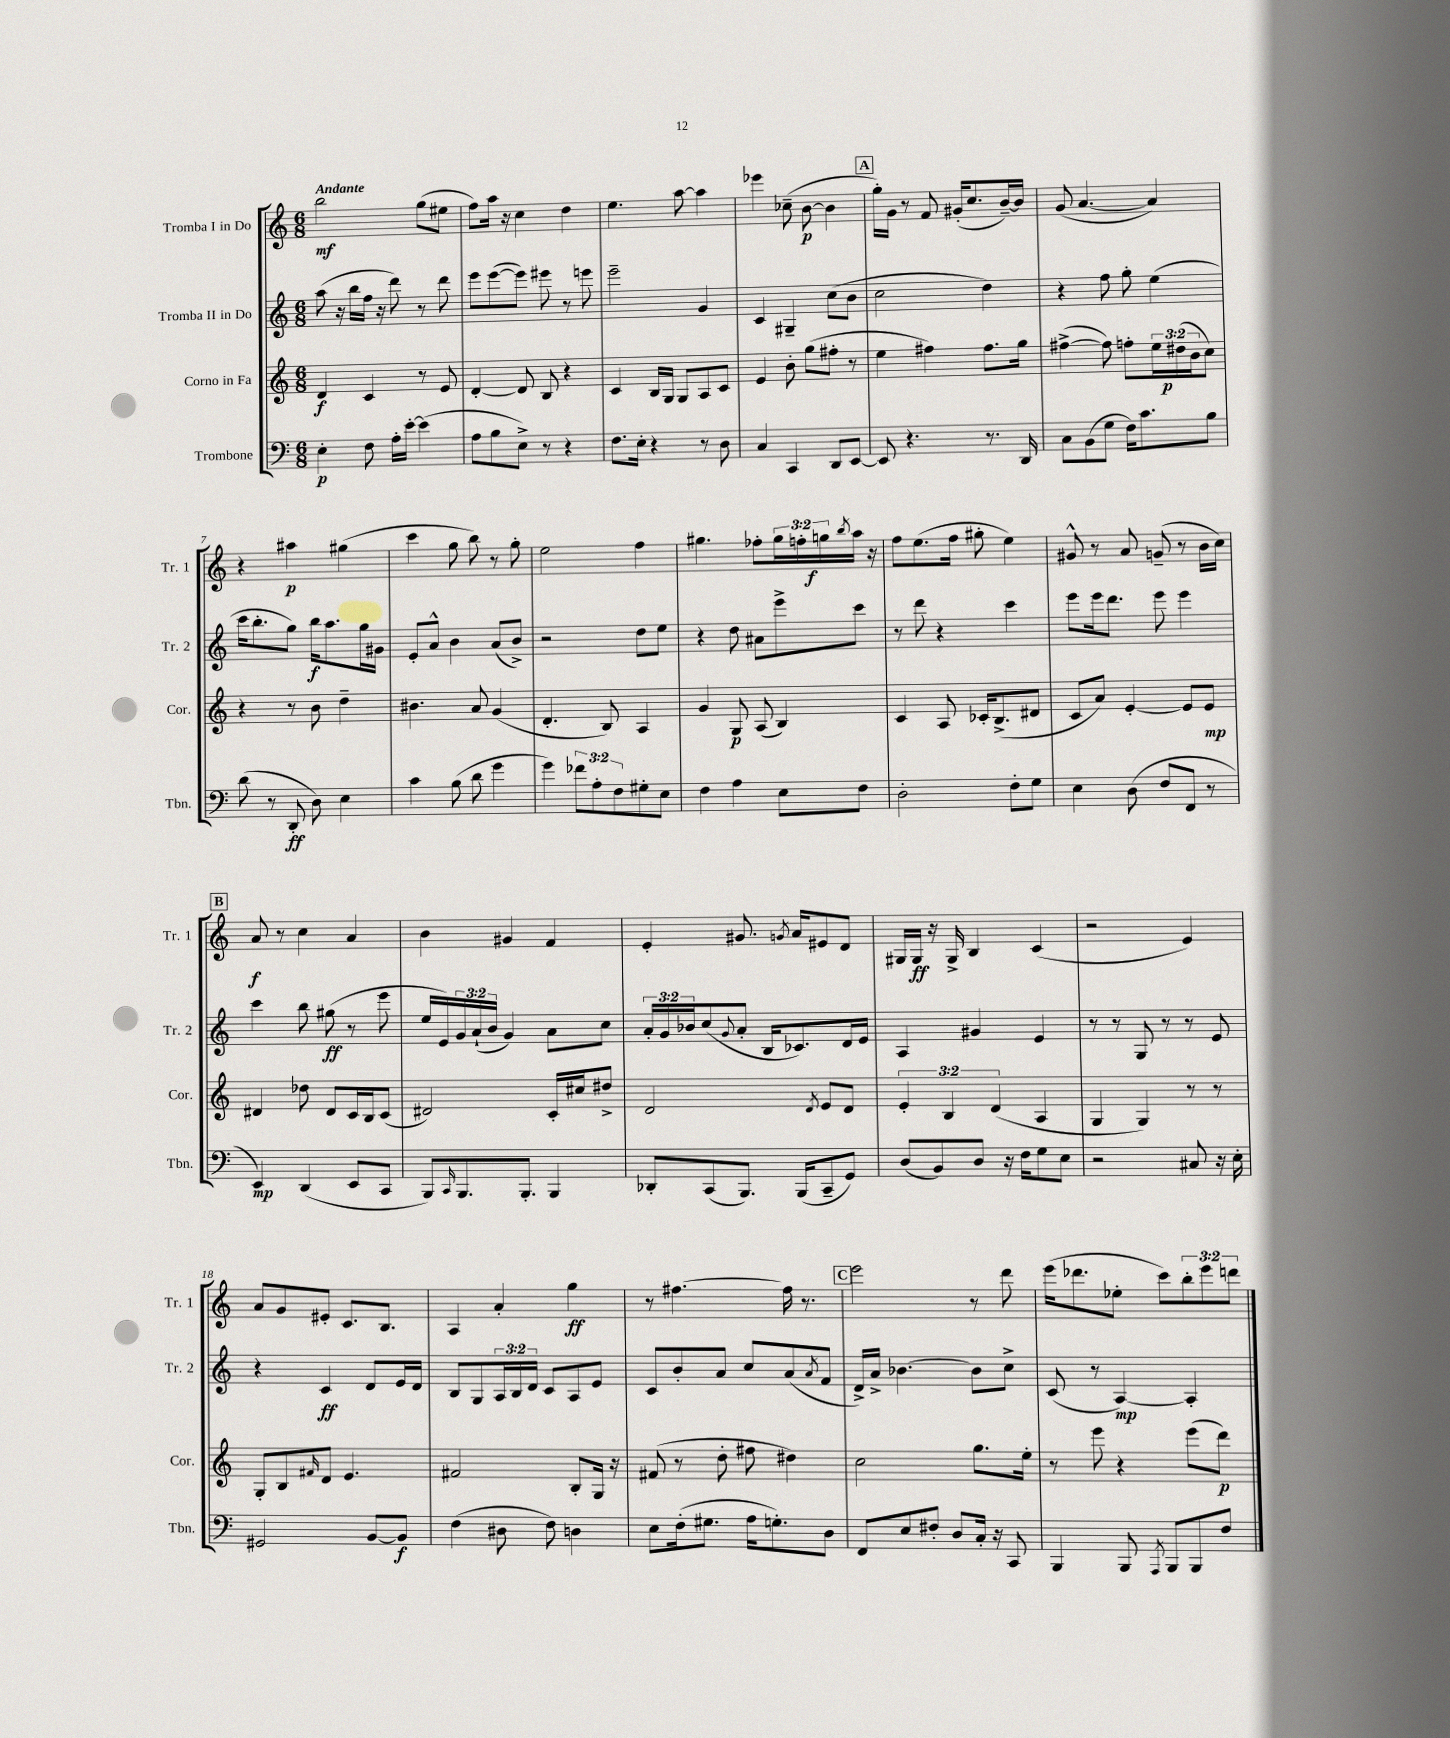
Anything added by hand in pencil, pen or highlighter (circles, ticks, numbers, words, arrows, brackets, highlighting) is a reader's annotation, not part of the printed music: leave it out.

**kern	**dynam	**kern	**dynam	**kern	**dynam	**kern	**dynam
*part4	*part4	*part3	*part3	*part2	*part2	*part1	*part1
*staff4	*staff4	*staff3	*staff3	*staff2	*staff2	*staff1	*staff1
*I"Trombone	*	*I"Corno in Fa	*	*I"Tromba II in Do	*	*I"Tromba I in Do	*
*I'Tbn.	*	*I'Cor.	*	*I'Tr. 2	*	*I'Tr. 1	*
*clefF4	*	*clefG2	*	*clefG2	*	*clefG2	*
*k[]	*	*k[]	*	*k[]	*	*k[]	*
*M6/8	*	*M6/8	*	*M6/8	*	*M6/8	*
=1	=1	=1	=1	=1	=1	=1	=1
!	!	!	!	!	!	!LO:TX:a:B:t=Andante	!
4E'\	p	4d/	f	(8aa\	.	2bb\	mf
.	.	.	.	16r	.	.	.
.	.	.	.	16bb\LL	.	.	.
8F\	.	4c/	.	16ff\JJ	.	.	.
.	.	.	.	16r	.	.	.
16A'\LL	.	.	.	8ddd\)	.	.	.
[16e'\JJ	.	.	.	.	.	.	.
(4e\]	.	8r	.	8r	.	(8gg\L	.
.	.	8e/	.	8ddd\	.	8ee#X\J	.
=2	=2	=2	=2	=2	=2	=2	=2
8A\L	.	[4d'/	.	8eee\L	.	8ff\L)	.
8B\	.	.	.	([8eee\	.	16aa\Jk	.
.	.	.	.	.	.	16r	.
8E^\J)	.	8d/]	.	8eee\J])	.	4cc\	.
8r	.	8B/	.	8eee#X\	.	.	.
4r	.	4r	.	8r	.	4dd\	.
.	.	.	.	8eeen\	.	.	.
=3	=3	=3	=3	=3	=3	=3	=3
8.F\L	.	4c/	.	2eee~\	.	4.ee\	.
16E'\Jk	.	.	.	.	.	.	.
4r	.	16B/LL	.	.	.	.	.
.	.	16G/JJ	.	.	.	.	.
.	.	8G/L	.	.	.	[8aa\	.
8r	.	8A/	.	4g/	.	4aa\]	.
8D\	.	8c/J	.	.	.	.	.
=4	=4	=4	=4	=4	=4	=4	=4
4C/	.	4e/	.	4c/	.	4eee-X\	.
4CC/	.	8b'\	.	4G#X~/	.	(8cc-X~\	.
.	.	(8gg\L	.	.	.	[8b\	p
8DD/L	.	8ff#X'\J	.	(8cc\L	.	4b\]	.
[8EE/J	.	8r	.	8b\J	.	.	.
!!LO:REH:place=s1:t=A
=5	=5	=5	=5	=5	=5	=5	=5
8EE/]	.	4ee\	.	2cc\	.	16gg'\LL)	.
.	.	.	.	.	.	16g\JJ	.
4.r	.	.	.	.	.	8r	.
.	.	4ff#X\)	.	.	.	8f/	.
.	.	.	.	.	.	(16g#X'/KL	.
.	.	.	.	.	.	8.cc/	.
8.r	.	8.ff#\L	.	4dd\)	.	.	.
.	.	.	.	.	.	[16b~/L)	.
16DD/	.	16gg\Jk	.	.	.	16b/JJ]	.
=6	=6	=6	=6	=6	=6	=6	=6
8C\L	.	([4ff#X^\	.	4r	.	(8g/	.
(8BB\	.	.	.	.	.	[4.a/	.
8G\J	.	8ff#\])	.	8ff\	.	.	.
16F\KL)	.	8ffn'\L	.	8gg'\	.	.	.
8.c\	.	.	.	.	.	.	.
.	.	24ee\L	.	(4ee\	.	4a/])	.
.	.	(24dd#X\	p	.	.	.	.
.	.	24b\J	.	.	.	.	.
8B\J	.	8cc\J)	.	.	.	.	.
!!LO:LB:g=z
=7	=7	=7	=7	=7	=7	=7	=7
(8d\	.	4r	.	16ccc\KL	.	4r	.
.	.	.	.	8.bb'\	.	.	.
8r	.	.	.	.	.	.	.
8DD'/	ff	8r	.	8gg\J)	.	4aa#X\	p
8D\)	.	8b\	.	16bb\KL	f	.	.
.	.	.	.	8.aa\	.	.	.
4E\	.	4dd~\	.	.	.	(4gg#X\	.
.	.	.	.	16gg\L	.	.	.
.	.	.	.	16g#X\JJ	.	.	.
=8	=8	=8	=8	=8	=8	=8	=8
4c\	.	4.b#X\	.	8e'/L	.	4ccc\	.
.	.	.	.	8a^^/J	.	.	.
(8B\	.	.	.	4b\	.	8gg\	.
8d\	.	8a/	.	.	.	8bb\)	.
4g\	.	(4g/	.	(8a/L	.	8r	.
.	.	.	.	8b^/J)	.	8gg'\	.
=9	=9	=9	=9	=9	=9	=9	=9
4g\)	.	4.d'/	.	2r	.	2ee\	.
12f-X\L	.	.	.	.	.	.	.
12A'\	.	.	.	.	.	.	.
.	.	8B/)	.	.	.	.	.
12F\	.	.	.	.	.	.	.
8G#X'\	.	4A/	.	8dd\L	.	4ff\	.
8E\J	.	.	.	8ee\J	.	.	.
=10	=10	=10	=10	=10	=10	=10	=10
4F\	.	4g/	.	4r	.	4.gg#X\	.
4A\	.	8G/	p	8dd\	.	.	.
.	.	(8A/	.	8a#X\L	.	8ff-X'\L	.
8E\L	.	4B/)	.	8eee^\	.	24gg#\L	.
.	.	.	.	.	.	24ffn'\	.
.	.	.	.	.	.	24ggn\	f
.	.	.	.	.	.	8qbb/	.
8F\J	.	.	.	8ccc\J	.	16aa\JJ	.
.	.	.	.	.	.	16r	.
=11	=11	=11	=11	=11	=11	=11	=11
2D'\	.	4c/	.	8r	.	8ff\L	.
.	.	.	.	8ddd\	.	(8.ee\	.
.	.	8A/	.	4r	.	.	.
.	.	.	.	.	.	16ff\Jk	.
.	.	16c-X'/KL	.	.	.	8gg#X'\	.
.	.	(8.B^/	.	.	.	.	.
8F'\L	.	.	.	4ccc\	.	4ee\)	.
8G\J	.	8d#X/J	.	.	.	.	.
=12	=12	=12	=12	=12	=12	=12	=12
4E\	.	8c/L	.	8eee\L	.	8g#X^^/	.
.	.	8a/J)	.	16eee\k	.	8r	.
.	.	.	.	8.ddd\J	.	.	.
(8D\	.	[4e'/	.	.	.	8a/	.
8F/L	.	.	.	8eee\	.	(8gn~/	.
8FF/J	.	8e/L]	.	4eee\	.	8r	.
8r	.	8e/J	mp	.	.	16b\LL	.
.	.	.	.	.	.	16cc\JJ)	.
!!LO:LB:g=z
!!LO:REH:place=s1:t=B
=13	=13	=13	=13	=13	=13	=13	=13
4EE/)	mp	4d#X/	.	4ccc\	.	8a/	f
.	.	.	.	.	.	8r	.
(4DD/	.	8dd-X\	.	8bb\	.	4cc\	.
.	.	8d#/L	.	(8gg#X\	ff	.	.
8EE/L	.	16c/L	.	8r	.	4a/	.
.	.	16B/J	.	.	.	.	.
8CC/J	.	(8c/J	.	8eee\	.	.	.
=14	=14	=14	=14	=14	=14	=14	=14
8BBB/L)	.	2d#X/)	.	16ee/LL	.	4b\	.
.	.	.	.	16e/)	.	.	.
16qqCC/	.	.	.	.	.	.	.
8.BBB/	.	.	.	24g/	.	.	.
.	.	.	.	(24a`/	.	.	.
.	.	.	.	24b/JJ	.	.	.
.	.	.	.	4g/)	.	4g#X/	.
8.BBB'/J	.	.	.	.	.	.	.
4BBB/	.	16c'/LL	.	8a\L	.	4f/	.
.	.	16cc#X/J	.	.	.	.	.
.	.	8dd#X^/J	.	8cc\J	.	.	.
=15	=15	=15	=15	=15	=15	=15	=15
8DD-X'/L	.	2d/	.	24a'/LL	.	4e'/	.
.	.	.	.	24g/	.	.	.
.	.	.	.	24b-X/J	.	.	.
(8CC/	.	.	.	(8cc/	.	.	.
.	.	.	.	8qqg/	.	.	.
8.BBB/J)	.	.	.	8a'/J	.	8.g#X/	.
.	.	.	.	16B/KL	.	.	.
.	.	.	.	.	.	8qgn/	.
(16BBB/KL	.	.	.	8.c-X/)	.	16a/KL	.
.	.	8qd/	.	.	.	.	.
8CC~/	.	8e/L	.	.	.	8e#X/	.
8GG/J)	.	8d/J	.	16d/L	.	8d/J	.
.	.	.	.	16e/JJ	.	.	.
=16	=16	=16	=16	=16	=16	=16	=16
(8D/L	.	6e'/	.	4A/	.	16G#X/LL	.
.	.	.	.	.	.	16G#/JJ	ff
8BB/)	.	.	.	.	.	16r	.
.	.	6B/	.	.	.	.	.
.	.	.	.	.	.	16G#^/	.
8D/J	.	.	.	4g#X/	.	4B/	.
.	.	(6d/	.	.	.	.	.
16r	.	.	.	.	.	.	.
16F\KL	.	.	.	.	.	.	.
8G\	.	4A/	.	4e/	.	(4c/	.
8E\J	.	.	.	.	.	.	.
=17	=17	=17	=17	=17	=17	=17	=17
2r	.	4G/	.	8r	.	2r	.
.	.	.	.	8r	.	.	.
.	.	4G/)	.	8G/	.	.	.
.	.	.	.	8r	.	.	.
8C#X/	.	8r	.	8r	.	4e/)	.
16r	.	8r	.	8e/	.	.	.
16E'\	.	.	.	.	.	.	.
!!LO:LB:g=z
=18	=18	=18	=18	=18	=18	=18	=18
2GG#X/	.	8G'/L	.	4r	.	8a/L	.
.	.	8B/	.	.	.	8g/	.
.	.	16qqf#X/	.	.	.	.	.
.	.	8d/J	.	4c/	ff	8e#X'/J	.
.	.	4.e/	.	.	.	8.c/L	.
[8BB/L	.	.	.	8d/L	.	.	.
.	.	.	.	.	.	8.B/J	.
8BB/J]	f	.	.	16e/L	.	.	.
.	.	.	.	16d/JJ	.	.	.
=19	=19	=19	=19	=19	=19	=19	=19
(4F\	.	2f#X/	.	8B/L	.	4A/	.
.	.	.	.	8G/	.	.	.
8D#X\	.	.	.	24A/L	.	4a'/	.
.	.	.	.	24B/	.	.	.
.	.	.	.	24d/JJ	.	.	.
8F\)	.	.	.	8c/L	.	.	.
4Dn\	.	8B'/L	.	8A/	.	4gg\	ff
.	.	16G/Jk	.	8e/J	.	.	.
.	.	16r	.	.	.	.	.
=20	=20	=20	=20	=20	=20	=20	=20
8E\L	.	(8f#X/	.	8c/L	.	8r	.
(16F'\k	.	8r	.	8b'/	.	[4.ff#X\	.
8.G#X\J	.	.	.	.	.	.	.
.	.	8dd'\	.	8a/J	.	.	.
16A\KL	.	8ff#X\	.	8cc/L	.	.	.
8.Gn'\)	.	.	.	.	.	.	.
.	.	4dd#X\)	.	(8a/	.	16ff#\]	.
.	.	.	.	.	.	8.r	.
.	.	.	.	8qa/	.	.	.
8D\J	.	.	.	8f/J	.	.	.
!!LO:REH:place=s1:t=C
=21	=21	=21	=21	=21	=21	=21	=21
8FF/L	.	2cc\	.	16d^/LL)	.	2eee\	.
.	.	.	.	16a^/JJ	.	.	.
8E/	.	.	.	[4.b-X\	.	.	.
8F#X'/J	.	.	.	.	.	.	.
8D/L	.	.	.	.	.	.	.
16C'/Jk	.	8.gg\L	.	8b-\L]	.	8r	.
16r	.	.	.	.	.	.	.
8CC/	.	.	.	8cc^\J	.	8ddd\	.
.	.	16ee'\Jk	.	.	.	.	.
=22	=22	=22	=22	=22	=22	=22	=22
4BBB/	.	8r	.	(8c/	.	(16eee\KL	.
.	.	.	.	.	.	8.ddd-X\	.
.	.	8eee\	.	8r	.	.	.
8BBB/	.	4r	.	[4A/)	mp	8ee-X'\J	.
8qAAA/	.	.	.	.	.	.	.
8BBB/L	.	.	.	.	.	8ccc\L)	.
8BBB/	.	(8eee\L	.	4A'/]	.	12bb'\	.
.	.	.	.	.	.	12eee\	.
8F/J	.	8ddd\J)	p	.	.	.	.
.	.	.	.	.	.	12dddn\J	.
==	==	==	==	==	==	==	==
*-	*-	*-	*-	*-	*-	*-	*-
